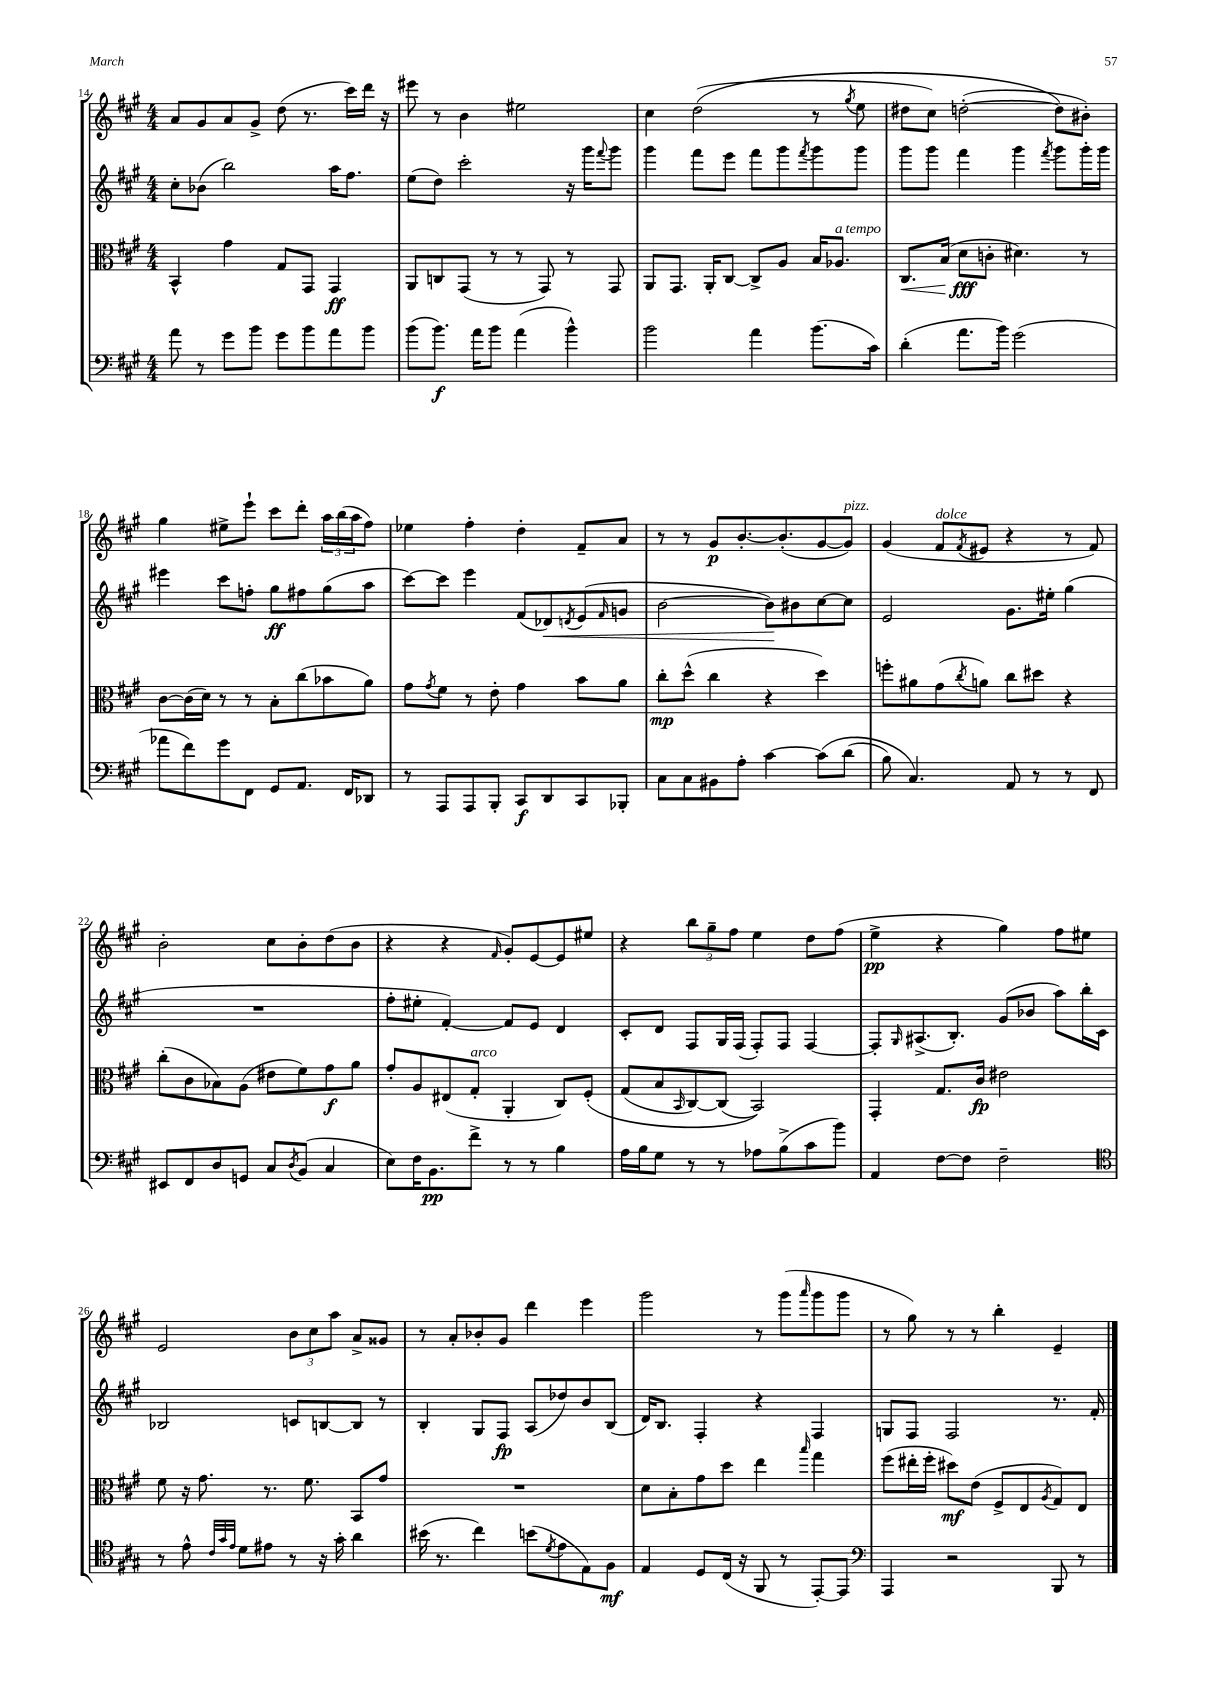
<<
\new StaffGroup <<
\new Staff = "s0" {
    \clef treble \key a \major \numericTimeSignature \time 4/4
    a'8 gis'8 a'8 gis'8-> d''8( r8. cis'''16) d'''16 r16 |
    eis'''8 r8 b'4 eis''2 |
    cis''4 d''2(\( r8 \acciaccatura { gis''8 } e''8 |
    dis''8 cis''8) d''2~-.( d''8\) bis'8-.) |
    gis''4 eis''8-> e'''8-! cis'''8 d'''8-. \tuplet 3/2 { a''16 b''16( a''16 } fis''8) |
    ees''4 fis''4-. d''4-. fis'8-- a'8 |
    r8 r8 gis'8\p b'8.~-. b'8.-.( gis'8~ gis'8^\markup { \italic "pizz." }) |
    gis'4( fis'8^\markup { \italic "dolce" } \acciaccatura { fis'8 } eis'8 r4 r8 fis'8) |
    b'2-. cis''8 b'8-. d''8( b'8 |
    r4 r4 \grace { fis'16 } gis'8-.) e'8~ e'8 eis''8 |
    r4 \tuplet 3/2 { b''8 gis''8-- fis''8 } e''4 d''8 fis''8( |
    e''4->\pp r4 gis''4) fis''8 eis''8 |
    e'2 \tuplet 3/2 { b'8 cis''8 a''8 } a'8-> gisis'8 |
    r8 a'8-. bes'8-. gis'8 d'''4 e'''4 |
    gis'''2 r8 gis'''8( \grace { a'''16 } gis'''8 gis'''8 |
    r8 gis''8) r8 r8 b''4-. e'4-- \bar "|." |
}
\new Staff = "s1" {
    \clef treble \key a \major \numericTimeSignature \time 4/4
    cis''8-. bes'8( b''2) a''16 fis''8. |
    e''8( d''8) cis'''2-. r16 gis'''16 \appoggiatura { fis'''8 } gis'''8 |
    gis'''4 fis'''8 e'''8 fis'''8 gis'''8 \acciaccatura { fis'''8 } gis'''8 gis'''8 |
    gis'''8 gis'''8 fis'''4 gis'''4 \acciaccatura { fis'''8 } gis'''8 gis'''16-. gis'''16 |
    eis'''4 cis'''8 f''8-. gis''8\ff fis''8 gis''8( a''8 |
    cis'''8~) cis'''8 e'''4 fis'8( des'8\<) \acciaccatura { d'8 } e'8( \grace { fis'16 } g'8 |
    b'2~ b'8\!) bis'8 cis''8~ cis''8 |
    e'2 gis'8. eis''16-. gis''4( |
    R1 |
    fis''8-. eis''8-. fis'4~-.) fis'8 e'8 d'4 |
    cis'8-. d'8 fis8 gis16 fis16( fis8-.) fis8 fis4~ |
    fis8-. \grace { gis16 } ais8.->( b8.-.) gis'8( bes'8 a''8) b''16-. cis'16 |
    bes2 c'8 b8~ b8 r8 |
    b4-. gis8 fis8\fp a8( des''8) b'8 b8( |
    d'16) b8. fis4-. r4 fis4 |
    g8 fis8 fis2 r8. fis'16-. \bar "|." |
}
\new Staff = "s2" {
    \clef alto \key a \major \numericTimeSignature \time 4/4
    b,4-^ gis'4 gis8 gis,8 gis,4\ff |
    a,8 c8 gis,8( r8 r8 gis,8) r8 gis,8 |
    a,8 gis,8. a,16-. cis8~ cis8-> a8 b16 aes8.^\markup { \italic "a tempo" } |
    cis8.\< b16( d'8\fff\! c'8-. dis'4.) r8 |
    cis'8~ cis'16( d'16) r8 r8 b8-. cis''8( bes'8 a'8) |
    gis'8 \acciaccatura { gis'8 } fis'8 r8 e'8-. gis'4 b'8 a'8 |
    cis''8-.\mp d''8-^( cis''4 r4 d''4) |
    f''8-. ais'8 gis'8( \acciaccatura { cis''8 } a'8) cis''8 dis''8 r4 |
    cis''8-.( cis'8 bes8) a8( eis'8 fis'8) gis'8\f a'8 |
    gis'8-. a8 eis8( gis8-.^\markup { \italic "arco" } a,4-. cis8) fis8-.\( |
    gis8( b8 \grace { b,16 } cis8~) cis8( b,2)\) |
    gis,4-. gis8. cis'16\fp eis'2 |
    fis'8 r16 gis'8. r8. fis'8. b,8 gis'8 |
    R1 |
    d'8 b8-. gis'8 d''8 e''4 \grace { b''16 } gis''4 |
    fis''8( eis''16-. fis''16-. dis''8\mf) e'8( fis8-> e8 \acciaccatura { a8 } gis8) e8 \bar "|." |
}
\new Staff = "s3" {
    \clef bass \key a \major \numericTimeSignature \time 4/4
    a'8 r8 gis'8 b'8 gis'8 b'8 a'8 b'8 |
    b'8( b'8.\f) a'16 b'8 a'4( b'4-^) |
    b'2 a'4 b'8.( cis'16) |
    d'4-.( a'8. b'16) gis'2( |
    aes'8 fis'8) gis'8 fis,8 gis,8 a,8. fis,16 des,8 |
    r8 a,,8 a,,8 b,,8-. cis,8\f d,8 cis,8 bes,,8-. |
    cis8 cis8 bis,8 a8-. cis'4~ cis'8\( d'8( |
    b8) cis4.\) a,8 r8 r8 fis,8 |
    eis,8 fis,8 d8 g,8 cis8 \acciaccatura { d8 } b,8( cis4 |
    e8) fis16 b,8.\pp fis'8-> r8 r8 b4 |
    a16 b16 gis8 r8 r8 aes8 b8->( cis'8 b'8) |
    a,4 fis8~ fis8 fis2-- |
    \clef tenor r8 e'8-^ \grace { cis'32 gis'32 e'32 } d'8 eis'8 r8 r16 gis'16-. a'4 |
    bis'16( r8. cis''4) b'8( \acciaccatura { d'8 } e'8 e8) fis8\mf |
    e4 d8 cis16( r16 fis,8 r8 e,8~-.) e,8 |
    \clef bass a,,4 r2 b,,8 r8 \bar "|." |
}
>>
>>
\layout { \context { \Score currentBarNumber = #14 } }
